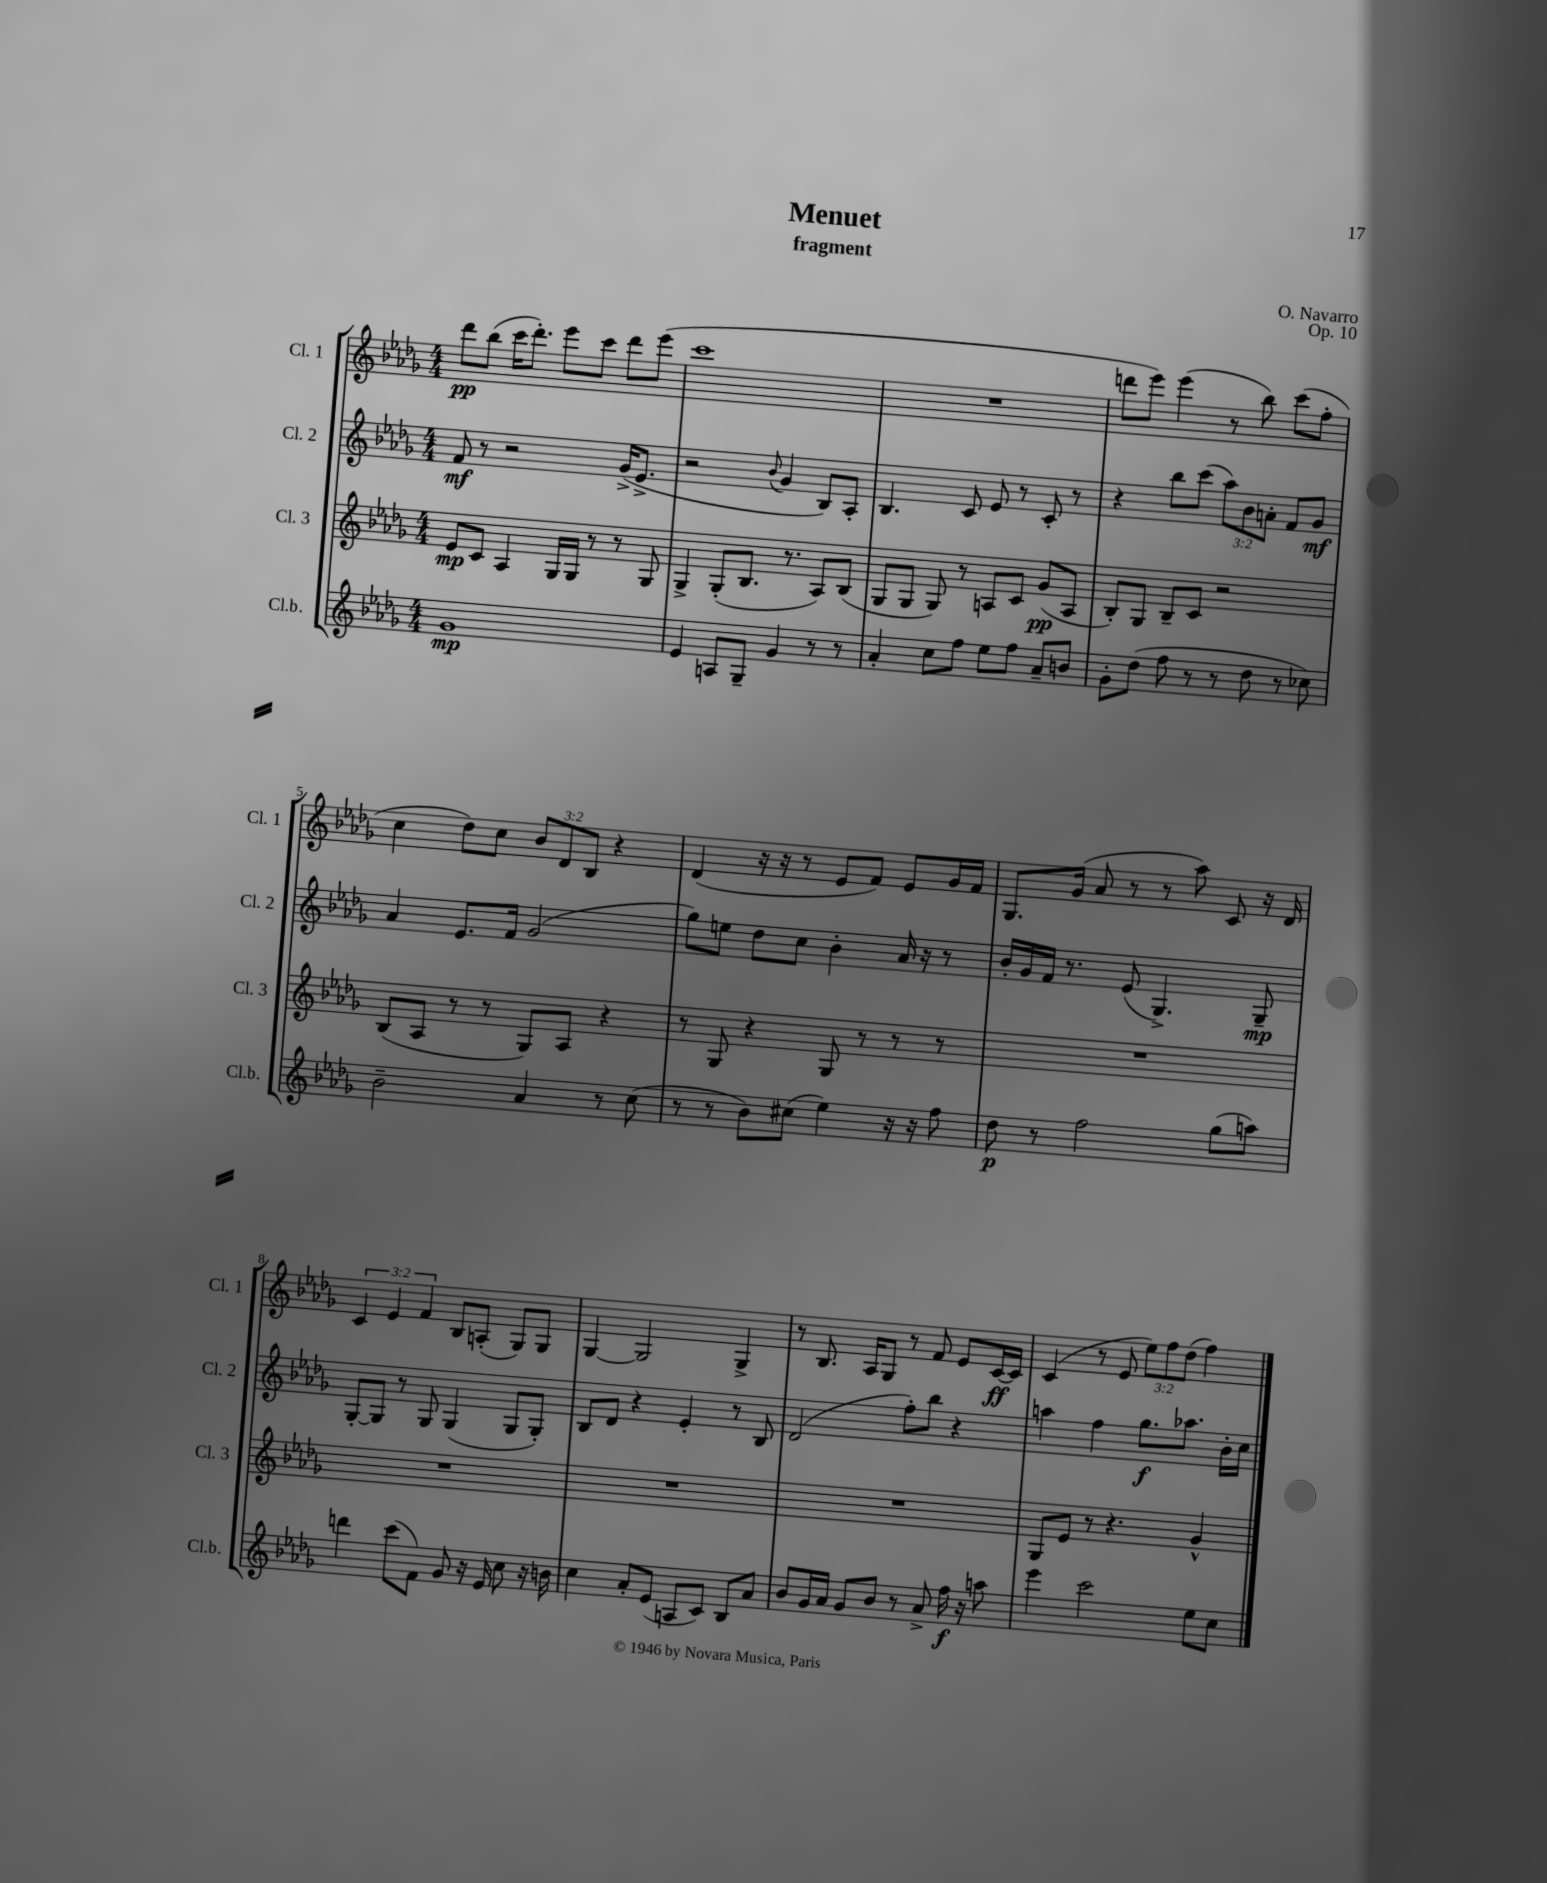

**kern	**kern	**kern	**kern
*staff4	*staff3	*staff2	*staff1
*clefG2	*clefG2	*clefG2	*clefG2
*k[b-e-a-d-g-]	*k[b-e-a-d-g-]	*k[b-e-a-d-g-]	*k[b-e-a-d-g-]
*M4/4	*M4/4	*M4/4	*M4/4
1g-	8e-/L	8f/	8ddd-\L
.	8c/J	8r	(8bb-\J
.	4A-/	2r	16ccc\LK
.	.	.	8.ddd-'\J)
.	16G-/LL	.	8eee-\L
.	16G-/JJ	.	.
.	8r	.	8ccc\J
.	8r	(16g-^/LK	8ddd-\L
.	.	8.e-^/J	.
.	8G-/	.	(8eee-\J
=	=	=	=
4e-/	4G-^/	2r	1ccc
8A/L	(8G-'/L	.	.
8G-~/J	8.B-/J	.	.
.	.	8qqb-/	.
4g-/	.	4g-/	.
.	8.r	.	.
8r	8A-/L)	8B-/L)	.
8r	(8B-/J	8A-'/J	.
=	=	=	=
4a-'/	8G-/L	4.B-/	1r
.	8G-/J	.	.
8cc\L	8G-/)	.	.
8ff\J	8r	8c/	.
8ee-\L	8A/L	8e-/	.
8ff\J	8c/J	8r	.
8a-~/L	(8g-/L	8c'/	.
8b/J	8A/J	8r	.
=	=	=	=
8g-'\L	8B-'/L)	4r	8ddd\L
(8dd-\J	8G-/J	.	8eee-\J)
8ff\	8B-~/L	8bb-\L	(4eee-\
8r	8c/J	(8ccc\J	.
8r	2r	12aa-\L)	8r
.	.	12b-\	.
8dd-\	.	.	8bb-\)
.	.	12a'\J	.
8r	.	8f/L	(8ccc\L
8cc-\)	.	8g-/J	8ff'\J
=	=	=	=
2b-~\	(8B-/L	4a-/	4cc\
.	8A-/J	.	.
.	8r	8.e-/L	8dd-\L)
.	8r	.	8cc\J
.	.	16f/Jk	.
4a-/	8G-/L)	(2g-/	12b-/L
.	.	.	12d-/
.	8A-/J	.	.
.	.	.	12B-/J
8r	4r	.	4r
(8cc\	.	.	.
=	=	=	=
8r	8r	8gg-\L)	(4d-/
8r	8G-/	8ee\J	.
8b-\L)	4r	8dd-\L	16r
.	.	.	16r
(8cc#\J	.	8cc\J	8r
4ee-\)	8G-/	4b-'\	8e-/L
.	8r	.	8f/J)
16r	8r	16a-/	8e-/L
16r	.	16r	.
8ff\	8r	8r	16g-/L
.	.	.	16f/JJ
=	=	=	=
8dd-\	1r	16b-'/LL	8.G-/L
.	.	16g-/	.
8r	.	16f/JJ	.
.	.	8.r	(16g-/Jk
2ff\	.	.	8a-/
.	.	(8e-/	8r
.	.	4.G-^/)	8r
.	.	.	8aa-\)
(8gg-\L	.	.	8c/
8aa\J)	.	8G-~/	16r
.	.	.	16d-/
=	=	=	=
4ddd\	1r	[8G-'/L	6c/
.	.	8G-/]J	.
.	.	.	6e-/
(8ccc\L	.	8r	.
.	.	.	6f/
8f\J)	.	8G-/	.
8g-/	.	(4G-/	8B-/L
16r	.	.	(8A'/J
16e-/	.	.	.
8cc\	.	8G-/L	8G-/L)
16r	.	8G-'/J)	8G-/J
16b\	.	.	.
=	=	=	=
4cc\	1r	8B-/L	[4G-/
.	.	8d-/J	.
8a-'/L	.	4r	2G-/]
(8e-/J	.	.	.
8A/L	.	4e-'/	.
8c/J)	.	.	.
8B-/L	.	8r	4G-^/
8a-/J	.	8B-/	.
=	=	=	=
8b-/L	1r	(2d-/	8r
16g-/L	.	.	8.B-/
16a-/JJ	.	.	.
8g-/L	.	.	.
.	.	.	16A-/LK
8b-/J	.	.	8G-/J
8r	.	8ff'\L)	8r
8a-^/	.	8bb-\J	8f/
16ff\	.	4r	8e-/L
16r	.	.	.
8aa\	.	.	[16c/L
.	.	.	16c/]JJ
=	=	=	=
4eee-\	8G-/L	4aa\	(4c/
.	8e-/J	.	.
2ccc\	8r	4ff\	8r
.	4.r	.	8e-/
.	.	8.gg-\L	12ee-\L)
.	.	.	12ff\
.	.	.	(12dd-\J
.	.	8.aa-\J	.
8ee-\L	4g-^^/	.	4ff\)
8cc\J	.	16b-'\LL	.
.	.	16cc\JJ	.
==	==	==	==
*-	*-	*-	*-
